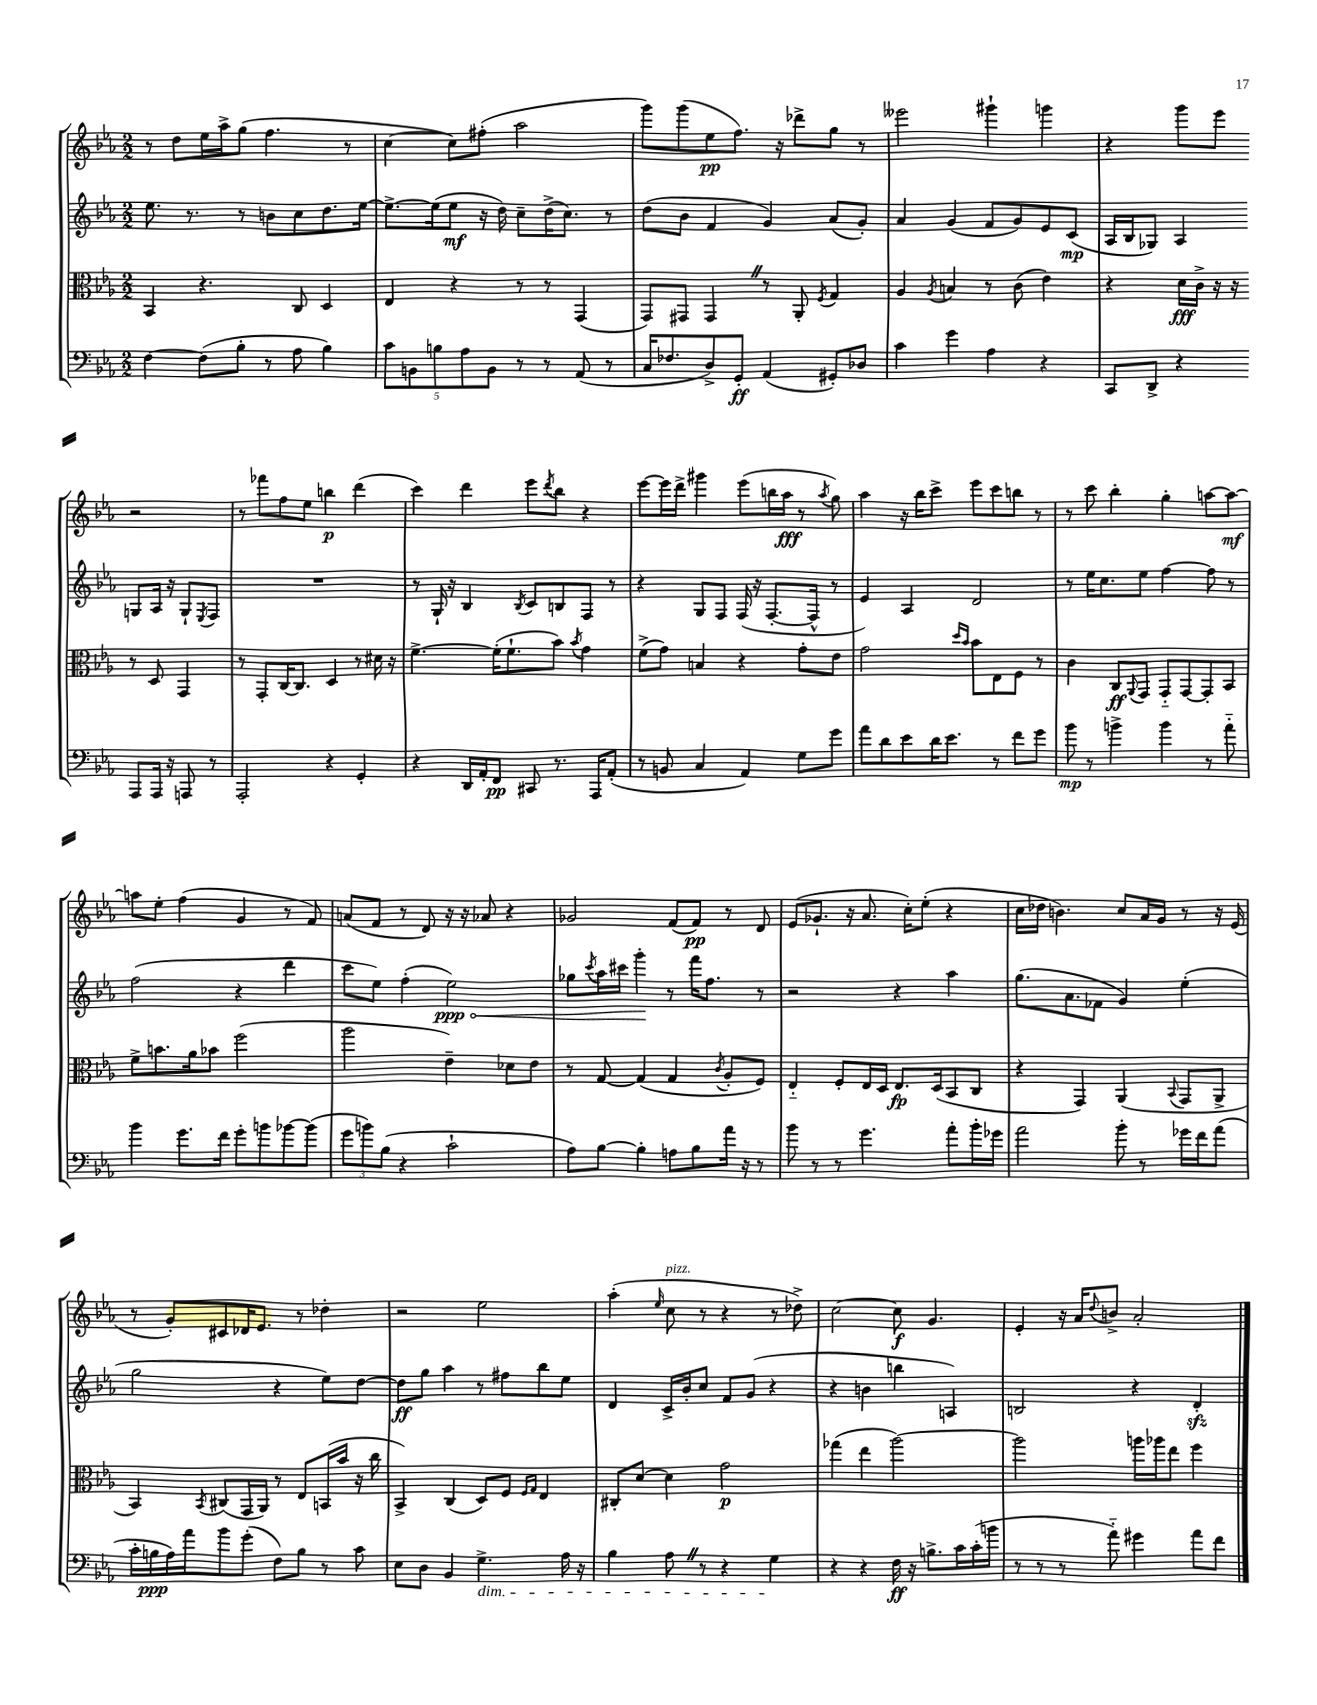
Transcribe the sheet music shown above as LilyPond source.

<<
\new StaffGroup <<
\new Staff = "s0" {
    \clef treble \key ees \major \numericTimeSignature \time 2/2
    r8 d''8 ees''16 aes''16-> g''8( f''4. r8 |
    c''4~ c''8) fis''8-.( aes''2 |
    g'''8) g'''8( ees''8\pp f''8.) r16 des'''8-> g''8 r8 |
    eeses'''2 gis'''4-! g'''4 |
    r4 g'''8 ees'''8 r2 |
    r8 fes'''8 f''8 ees''8 b''4\p d'''4( |
    c'''4) d'''4 ees'''8 \acciaccatura { d'''8 } bes''8 r4 |
    ees'''8~ ees'''16 d'''16-> gis'''4 ees'''8( b''16 aes''16\fff r8 \acciaccatura { aes''8 } g''8) |
    aes''4 r16 bes''16 c'''8-> ees'''8 c'''8 b''8 r8 |
    r8 c'''8 bes''4-. g''4-. a''8~ a''8~\mf |
    a''8 ees''8-. f''4( g'4 r8 f'8) |
    a'8( f'8 r8 d'8) r16 r16 aes'8 r4 |
    ges'2 f'8( f'8\pp) r8 d'8 |
    ees'8( ges'8.-! r16 aes'8. c''16-.) ees''8-.( r4 |
    c''16 des''16 b'4.) c''8 aes'16 g'16 r8 r16 ees'16( |
    r8 g'8-.) cis'8 des'16 ees'8. r8 des''4-. |
    r2 ees''2 |
    aes''4-.( \grace { ees''16 } c''8^\markup { \italic "pizz." } r8 r4 r8 des''8->) |
    c''2~ c''8\f g'4. |
    ees'4-. r16 aes'16 \appoggiatura { d''8 } b'8-> aes'2-. \bar "|." |
}
\new Staff = "s1" {
    \clef treble \key ees \major \numericTimeSignature \time 2/2
    ees''8. r8. r8 b'8 c''8 d''8. ees''16~ |
    ees''8.~-> ees''16( ees''8\mf r16 d''16) c''8-- d''16->( c''8.) r8 |
    d''8( bes'8 f'4 g'4) aes'8( g'8-.) |
    aes'4 g'4( f'8 g'8) ees'8 c'8\mp( |
    aes16 bes16 ges8) aes4 g8 aes16 r16 g8-! \acciaccatura { ees8 } f8 |
    R1 |
    r8 g16-! r16 bes4 \acciaccatura { bes8 } c'8 b8 f8 r8 |
    r4 g8 f8 f16( r16 f8.~-. f16-^ r8 |
    ees'4) aes4 d'2 |
    r8 ees''16 c''8. ees''8 f''4~ f''8 r8 |
    f''2( r4 d'''4 |
    c'''8 ees''8) f''4-.( \once \override Hairpin.circled-tip = ##t ees''2\ppp\<) |
    ges''8 \acciaccatura { c'''8 } aes''16 cis'''16 g'''4-.\! r8 f'''16 f''8. r8 |
    r2 r4 aes''4 |
    g''8.( aes'8. fes'8 g'4) ees''4-.( |
    g''2 r4 ees''8) d''8~ |
    d''8\ff g''8 aes''4 r8 fis''8 bes''8 ees''8 |
    d'4 c'16-> bes'16-. c''8 f'8 g'8( r4 |
    r4 b'4 b''4 a4) |
    b2 r4 d'4-.\sfz \bar "|." |
}
\new Staff = "s2" {
    \clef alto \key ees \major \numericTimeSignature \time 2/2
    bes,4 r4. c8 d4 |
    ees4 r4 r8 r8 g,4( |
    g,8) gis,8 gis,4 \once \override BreathingSign.text = \markup { \musicglyph "scripts.caesura.straight" } \breathe r8 aes,8-. \acciaccatura { f8 } g4 |
    aes4 \acciaccatura { aes8 } b4 r8 c'8( ees'4) |
    r4 d'16\fff c'16-> r16 r16 r8 d8 g,4 |
    r8 g,8-. c16~ c8. d4 r8 dis'16 r16 |
    f'4.~-> f'16-.( f'8.-! bes'8) \acciaccatura { bes'8 } g'4 |
    f'8->( g'8) b4 r4 g'8-. ees'8 |
    g'2 \grace { d''16 bes'16 } bes'8 ees8 f8 r8 |
    c'4 c8\ff \appoggiatura { aes,8 } g,8 g,8-_ g,8~ g,8-. bes,8 |
    f'8-> b'8. aes'16 bes'8 f''2( |
    aes''2 ees'4--) des'8 ees'8 |
    r8 g8~ g4( g4 \acciaccatura { c'8 } aes8-. f8) |
    ees4-_ f8-. ees16 d16 ees8.\fp d16( bes,8 c8 |
    r4 g,4) aes,4( \appoggiatura { bes,8 } g,8 aes,8-> |
    bes,4) \acciaccatura { bes,8 } cis8( g,16 aes,16) r8 ees8 b,16( bes'16 r16 c''16 |
    bes,4->) c4( d8) f8 \grace { f16 g16 } ees4 |
    cis8-. d'8~ d'4 g'2\p |
    ges''4( ees''4 aes''2~) |
    aes''2 a''16 aes''16 ees''8 f''4 \bar "|." |
}
\new Staff = "s3" {
    \clef bass \key ees \major \numericTimeSignature \time 2/2
    f4~ f8( bes8-. r8 aes8 bes4) |
    \tuplet 5/4 { c'8 b,8 b8 aes8 b,8 } r8 r8 aes,8( r8 |
    c16 fes8. d8->) g,8-.\ff aes,4( gis,8-.) des8 |
    c'4 g'4 aes4 r4 |
    c,8 d,8-> r4 aes,,8 aes,,16 r16 a,,8 r8 |
    aes,,2-. r4 g,4-. |
    r4 d,16 aes,16-. f,8\pp cis,8 r8. aes,,16 aes,8-.( |
    r8 b,8 c4 aes,4) g8 g'8 |
    aes'8 d'8 ees'8 d'16 ees'8. r8 f'8 g'8 |
    bes'8\mp r8 b'4-> b'4 r8 aes'8-_ |
    bes'4 g'8. f'16 g'8-. b'8 bes'8~ bes'8( |
    \tuplet 3/2 { g'8 b'8) bes8( } r4 c'2-! |
    aes8) bes8~ bes4-. a8 bes8 aes'16 r16 r8 |
    bes'8 r8 r8 g'4. aes'8-. bes'16-. ges'16 |
    aes'2 bes'8-. r8 ges'16 f'16 aes'8( |
    c'16-. b16\ppp aes16) aes'16 bes'8 g'8-.( f8) b8 r8 c'8 |
    ees8 d8 bes,4 g4.->\dim aes16 r16 |
    bes4 aes8 \once \override BreathingSign.text = \markup { \musicglyph "scripts.caesura.straight" } \breathe r8 r4 g4\! |
    r4 r4 f16\ff r16 b8.-> c'16 c'16-.( b'16 |
    r8 r8 r8 aes'8-_) gis'4 aes'8 f'8 \bar "|." |
}
>>
>>
\layout { \context { \Score \remove "Bar_number_engraver" } }
